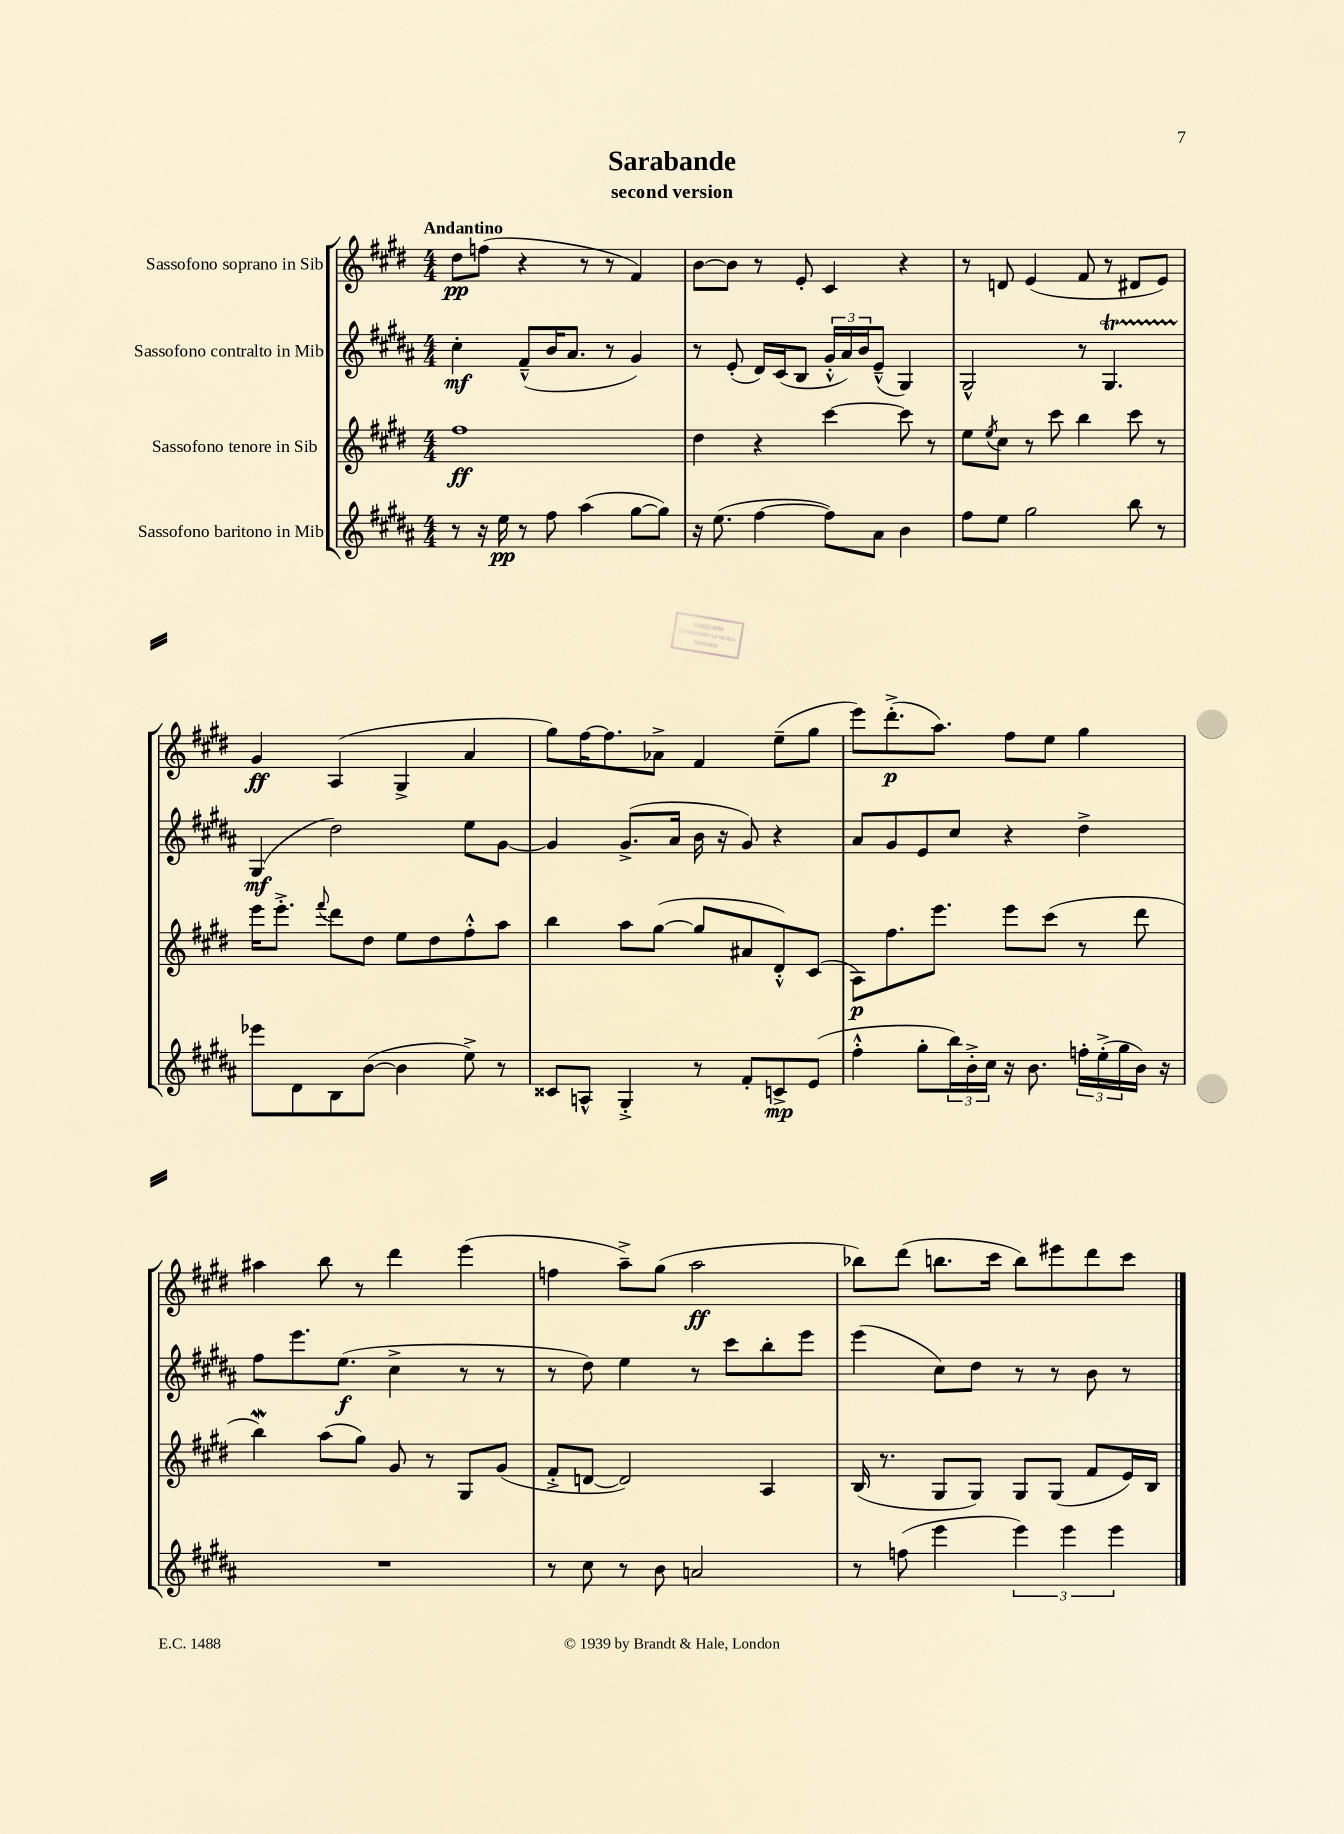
\header { title = "Sarabande" subtitle = "second version" }
<<
\new StaffGroup <<
\new Staff = "s0" \with { instrumentName = "Sassofono soprano in Sib" } {
    \clef treble \key e \major \numericTimeSignature \time 4/4 \tempo "Andantino"
    dis''8\pp f''8( r4 r8 r8 fis'4) |
    b'8~ b'8 r8 e'8-. cis'4 r4 |
    r8 d'8 e'4( fis'8 r8 dis'8 e'8) |
    gis'4\ff a4( gis4-> a'4 |
    gis''8) fis''16~ fis''8. aes'8-> fis'4 e''8--( gis''8 |
    e'''8) dis'''8.-.->\p( a''8.) fis''8 e''8 gis''4 |
    ais''4 b''8 r8 dis'''4 e'''4( |
    f''4 a''8--->) gis''8( a''2\ff |
    bes''8) dis'''8( b''8. cis'''16 b''8) eis'''8 dis'''8 cis'''8 \bar "|." |
}
\new Staff = "s1" \with { instrumentName = "Sassofono contralto in Mib" } {
    \clef treble \key b \major \numericTimeSignature \time 4/4
    cis''4-.\mf fis'8---^( b'16 ais'8. r8 gis'4) |
    r8 e'8-.( dis'16) cis'16( b8 \tuplet 3/2 { gis'16-.-^ ais'16) b'16 } e'8---^( gis4) |
    gis2-^ r8 gis4.\startTrillSpan |
    gis4\stopTrillSpan\mf( dis''2) e''8 gis'8~ |
    gis'4 gis'8.->( ais'16 b'16 r16 gis'8) r4 |
    ais'8 gis'8 e'8 cis''8 r4 dis''4-> |
    fis''8 e'''8. e''8.\f( cis''4-> r8 r8 |
    r8 dis''8) e''4 r8 cis'''8 b''8-. e'''8 |
    e'''4( cis''8) dis''8 r8 r8 b'8 r8 \bar "|." |
}
\new Staff = "s2" \with { instrumentName = "Sassofono tenore in Sib" } {
    \clef treble \key e \major \numericTimeSignature \time 4/4
    fis''1\ff |
    dis''4 r4 cis'''4~ cis'''8 r8 |
    e''8 \acciaccatura { e''8 } cis''8 r8 cis'''8 b''4 cis'''8 r8 |
    e'''16 e'''8.-.-> \appoggiatura { fis'''8 } dis'''8 dis''8 e''8 dis''8 fis''8-.-^ a''8 |
    b''4 a''8 gis''8~( gis''8 ais'8 dis'8-.-^) cis'8( |
    a8\p) fis''8. e'''8. e'''8 cis'''8( r8 dis'''8 |
    b''4\mordent) a''8( gis''8) gis'8 r8 gis8 gis'8( |
    fis'8-.-> d'8~ d'2) a4 |
    b16( r8. gis8 gis8) gis8 gis8( fis'8 e'16) b16 \bar "|." |
}
\new Staff = "s3" \with { instrumentName = "Sassofono baritono in Mib" } {
    \clef treble \key b \major \numericTimeSignature \time 4/4
    r8 r16 e''16\pp r8 fis''8 ais''4( gis''8~ gis''8) |
    r16 e''8.( fis''4~ fis''8) ais'8 b'4 |
    fis''8 e''8 gis''2 b''8 r8 |
    ees'''8 dis'8 b8 b'8~( b'4 e''8->) r8 |
    cisis'8 a8-^ gis4-.-> r8 fis'8-. c'8->\mp e'8( |
    fis''4-.-^ gis''8-. \tuplet 3/2 { b''16) b'16-.-> cis''16 } r16 b'8. \tuplet 3/2 { f''16-. e''16-.->( gis''16 } b'16) r16 |
    R1 |
    r8 cis''8 r8 b'8 a'2 |
    r8 f''8( e'''4 \tuplet 3/2 { e'''4) e'''4 e'''4 } \bar "|." |
}
>>
>>
\layout { \context { \Score \remove "Bar_number_engraver" } }
